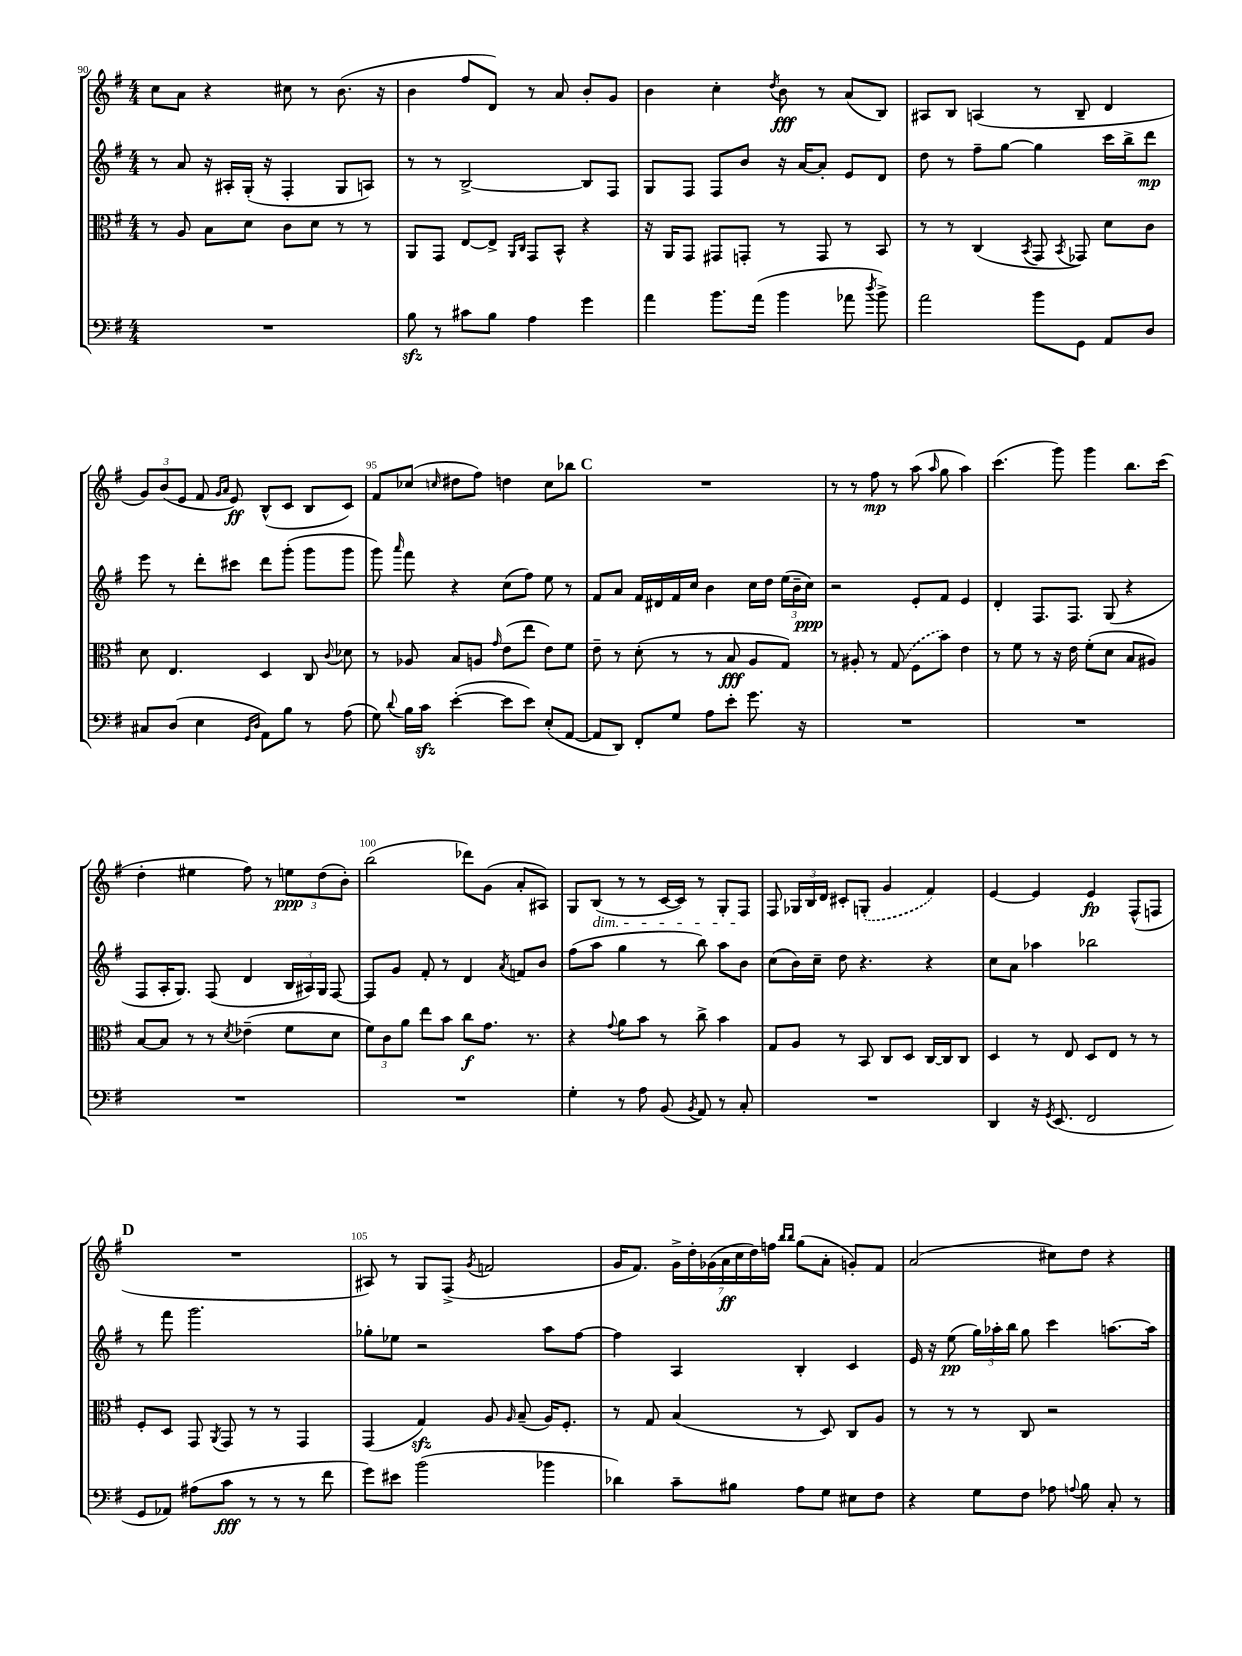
<<
\new StaffGroup <<
\new Staff = "s0" {
    \clef treble \key g \major \numericTimeSignature \time 4/4
    \autoBeamOff c''8[ a'8] r4 cis''8 r8 b'8.( r16 |
    b'4 fis''8[ d'8]) r8 a'8 b'8[-. g'8] |
    b'4 c''4-. \acciaccatura { d''8 } b'8\fff r8 a'8[( b8]) |
    ais8[ b8] a4( r8 b8-- d'4 |
    \tuplet 3/2 { g'8[) b'8( e'8] } fis'8 \grace { g'16[ a'16] } e'8\ff) b8[-^( c'8] b8[ c'8]) |
    fis'8[ ces''8]( \grace { c''16 } dis''8[ fis''8]) d''4 c''8[ bes''8] |
    \mark \markup { \bold "C" } R1 |
    r8 r8 fis''8\mp r8 a''8( \grace { a''16 } g''8 a''4) |
    c'''4.( g'''8) g'''4 b''8.[ c'''16]( |
    d''4-. eis''4 fis''8) r8 \tuplet 3/2 { e''8[\ppp d''8( b'8]-.) } |
    b''2( des'''8[) g'8]( a'8[-. ais8]) |
    g8[ b8]\dim( r8 r8 c'16[~ c'16]) r8 g8[-. fis8]\! |
    fis8 \tuplet 3/2 { ges16[ b16 d'16] } cis'8[-. \once \slurDashed g8]-.( g'4 fis'4) |
    e'4~ e'4 e'4\fp fis8[-^( f8] |
    \mark \markup { \bold "D" } R1 |
    ais8) r8 g8[ fis8]->( \acciaccatura { g'8 } f'2 |
    g'16[ fis'8.]) \tuplet 7/4 { g'16[-> d''16-. ges'16( a'16\ff c''16 d''16) f''16] } \grace { b''16[ b''16] } g''8[( a'8]-. g'8[-.) fis'8] |
    a'2( cis''8[) d''8] r4 \bar "|." |
}
\new Staff = "s1" {
    \clef treble \key g \major \numericTimeSignature \time 4/4
    \autoBeamOff r8 a'8 r16 ais16[-. g16]-.( r16 fis4-. g8[ a8]) |
    r8 r8 b2~-> b8[ fis8] |
    g8[ fis8] fis8[ b'8] r16 a'16[~ a'8]-. e'8[ d'8] |
    d''8 r8 fis''8[-- g''8]~ g''4 c'''16[ b''16-> d'''8]\mp |
    e'''8 r8 d'''8[-. cis'''8] d'''8[ g'''8]-.( g'''8[ g'''8] |
    g'''8) \grace { a'''16 } fis'''8 r4 c''8[( fis''8]) e''8 r8 |
    \mark \markup { \bold "C" } fis'8[ a'8] fis'16[ dis'16 fis'16 c''16] b'4 c''16[ d''16] \tuplet 3/2 { e''16[( b'16-- c''16]\ppp) } |
    r2 e'8[-. fis'8] e'4 |
    d'4-. fis8.[ fis8.] g8( r4 |
    fis8[ a16-. g8.]) fis8( d'4 \tuplet 3/2 { b16[ ais16) g16] } fis8~ |
    fis8[ g'8] fis'8-. r8 d'4 \acciaccatura { a'8 } f'8[ b'8] |
    fis''8[( a''8] g''4 r8 b''8) a''8[ b'8] |
    c''8[( b'16) c''16]-- d''8 r4. r4 |
    c''8[ a'8] aes''4 bes''2 |
    \mark \markup { \bold "D" } r8 fis'''8 g'''2. |
    ges''8[-. ees''8] r2 a''8[ fis''8]~ |
    fis''4 a4 b4-. c'4 |
    e'16 r16 e''8\pp( \tuplet 3/2 { g''16[) aes''16-. b''16] } g''8 c'''4 a''8.[~ a''16] \bar "|." |
}
\new Staff = "s2" {
    \clef alto \key g \major \numericTimeSignature \time 4/4
    \autoBeamOff r8 a8 b8[ d'8] c'8[ d'8] r8 r8 |
    a,8[ g,8] e8[~ e8]-> \grace { a,16[ c16] } g,8[ b,8]-^ r4 |
    r16 a,16[ g,8] gis,8[ g,8]-. r8 g,8 r8 b,8 |
    r8 r8 c4( \acciaccatura { b,8 } g,8 \acciaccatura { b,8 } ges,8) d'8[ c'8] |
    d'8 e4. d4 c8 \appoggiatura { c'8 } des'8 |
    r8 aes8 b8[ a8] \grace { g'16 } e'8[( e''8] e'8[) fis'8] |
    \mark \markup { \bold "C" } e'8-- r8 d'8-.( r8 r8 b8\fff a8[ g8]) |
    r8 ais8-. r8 \once \slurDashed g8( fis8[ b'8]) e'4 |
    r8 fis'8 r8 r16 e'16 fis'8[-.( d'8] b8[ ais8]) |
    b8[~ b8] r8 r8 \acciaccatura { d'8 } ees'4--( fis'8[ d'8] |
    \tuplet 3/2 { fis'8[) c'8 a'8] } e''8[ b'8] c''8[\f g'8.] r8. |
    r4 \appoggiatura { g'8 } a'8[ b'8] r8 c''8-> b'4 |
    g8[ a8] r8 b,8 c8[ d8] c16[~ c16 c8] |
    d4 r8 e8 d8[ e8] r8 r8 |
    \mark \markup { \bold "D" } fis8[-. d8] g,8 \acciaccatura { a,8 } g,8 r8 r8 g,4 |
    g,4( g4\sfz) a8 \grace { a16 } b8--( a16[) fis8.]-. |
    r8 g8 b4( r8 d8) c8[ a8] |
    r8 r8 r8 c8 r2 \bar "|." |
}
\new Staff = "s3" {
    \clef bass \key g \major \numericTimeSignature \time 4/4
    \autoBeamOff R1 |
    b8\sfz r8 cis'8[ b8] a4 g'4 |
    a'4 b'8.[ a'16]( b'4 aes'8 \acciaccatura { d''8 } b'8->) |
    a'2 b'8[ g,8] a,8[ d8] |
    cis8[ d8]( e4 \grace { g,16[ d16] } a,8[) b8] r8 a8( |
    g8) \appoggiatura { d'8 } b16[ c'16]\sfz e'4~-.( e'8[ e'8]) e8[-.( a,8]~ |
    \mark \markup { \bold "C" } a,8[ d,8]) fis,8[-. g8] a8[ e'8]-. g'8. r16 |
    R1 |
    R1 |
    R1 |
    R1 |
    g4-. r8 a8 b,8( \acciaccatura { b,8 } a,8) r8 c8-. |
    R1 |
    d,4 r16 \acciaccatura { g,8 } e,8.( fis,2 |
    \mark \markup { \bold "D" } g,8[ aes,8]) ais8[( c'8]\fff r8 r8 r8 fis'8 |
    g'8[) eis'8] b'2( bes'4 |
    des'4) c'8[-- bis8] a8[ g8] eis8[ fis8] |
    r4 g8[ fis8] aes8 \appoggiatura { a8 } b8 c8-. r8 \bar "|." |
}
>>
>>
\layout { \context { \Score currentBarNumber = #90 \override BarNumber.break-visibility = ##(#f #t #t) barNumberVisibility = #(every-nth-bar-number-visible 5) } }
